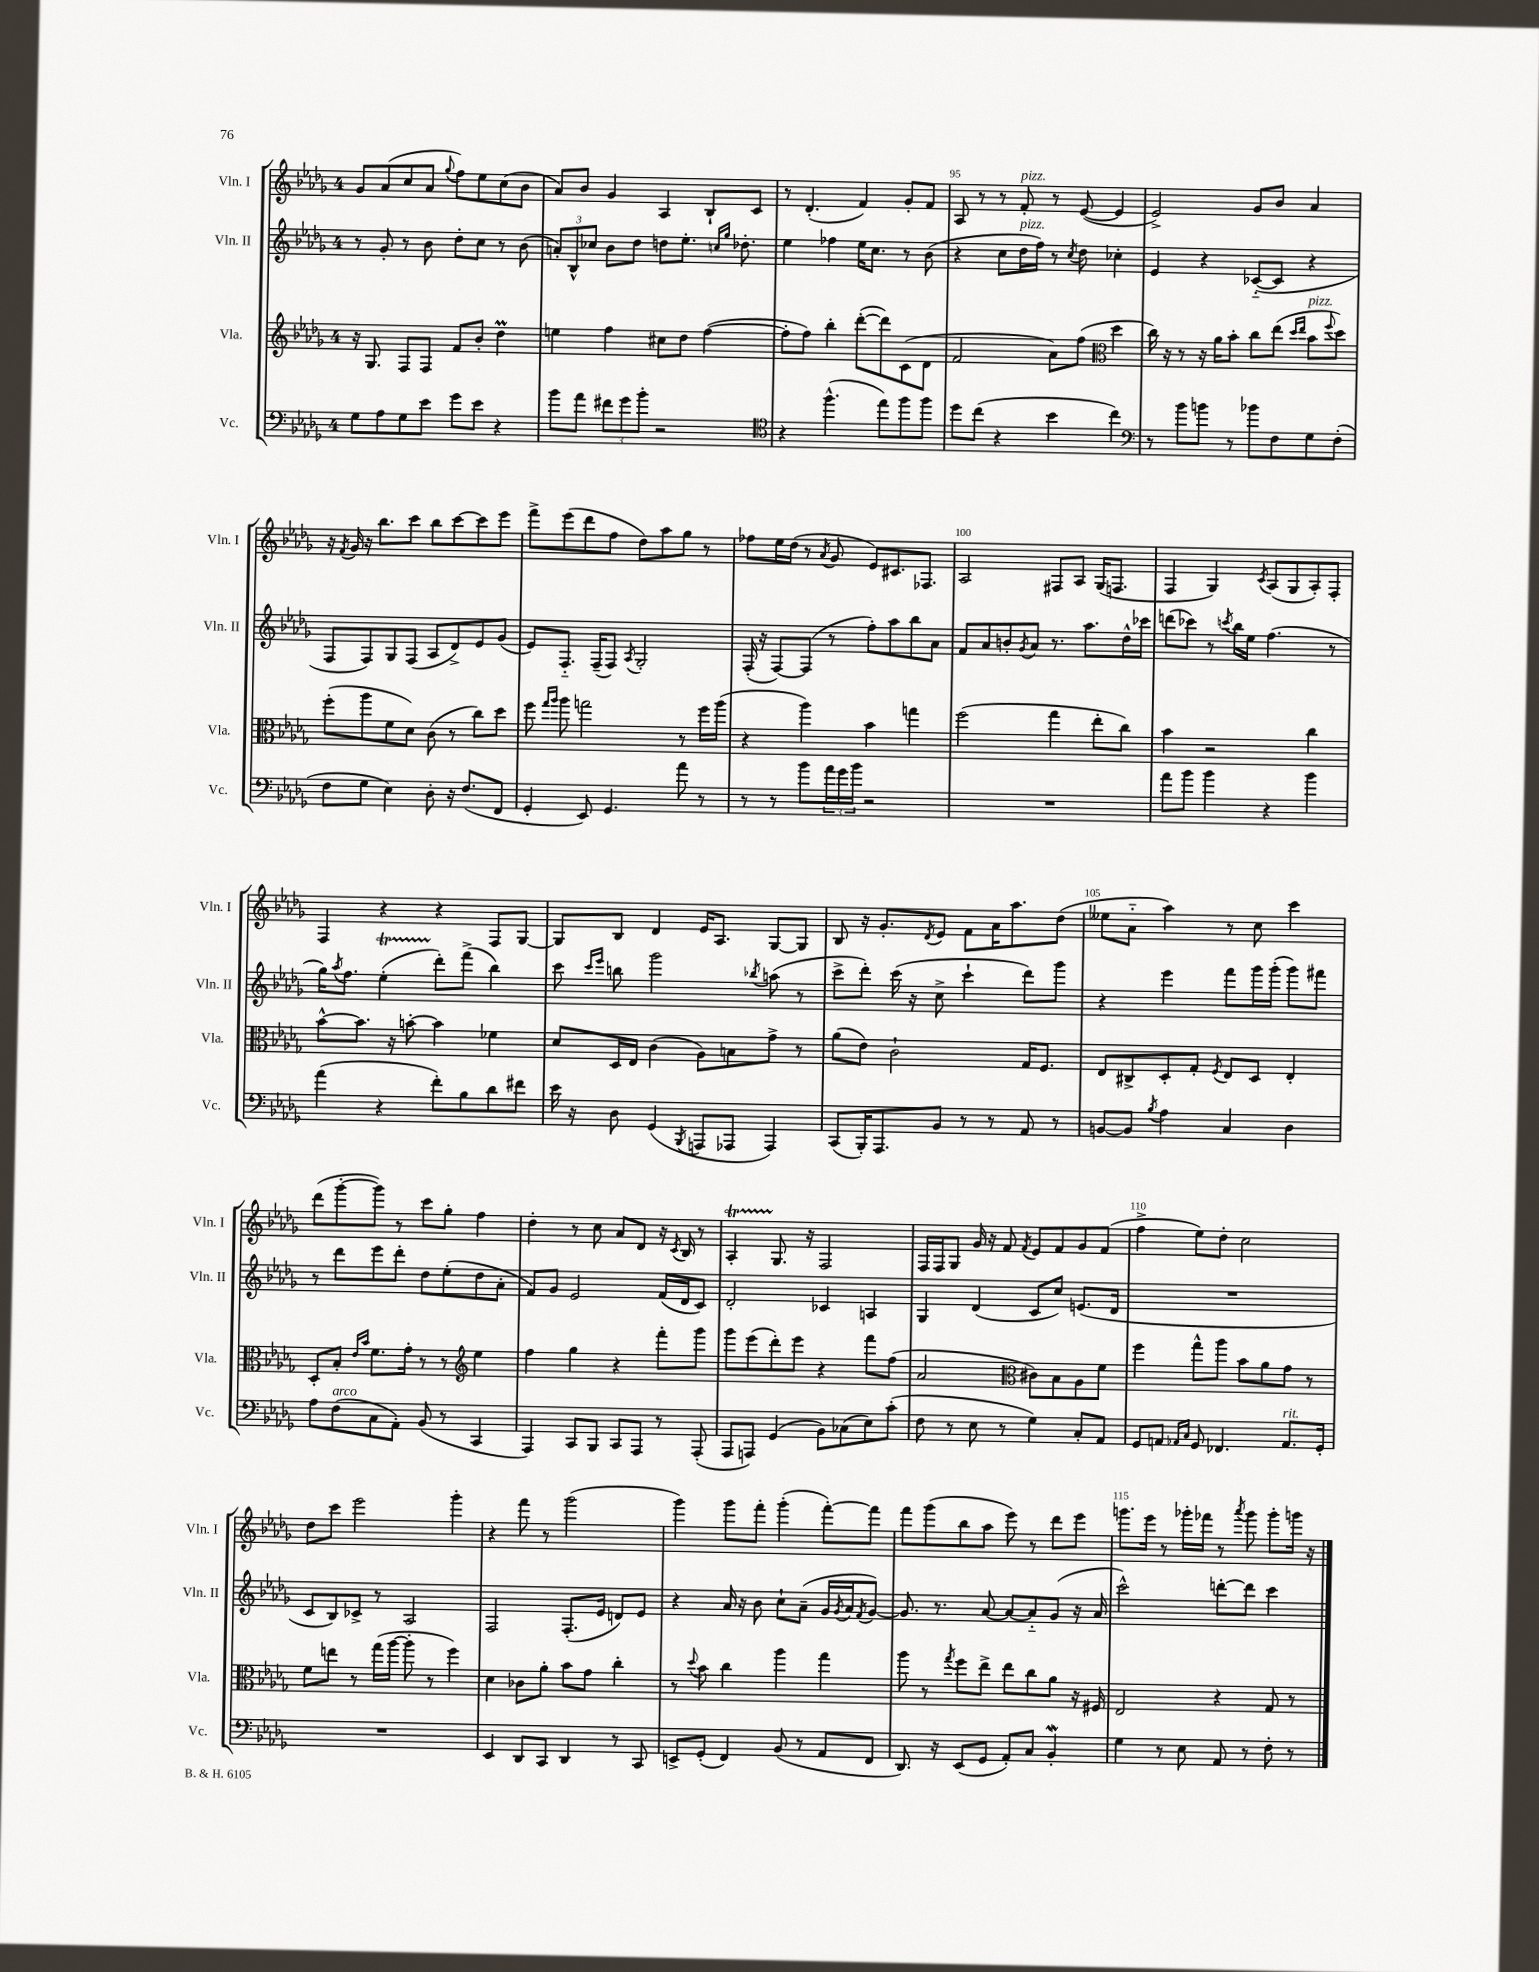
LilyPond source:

<<
\new StaffGroup <<
\new Staff = "s0" \with { instrumentName = "Vln. I" shortInstrumentName = "Vln. I" } {
    \clef treble \key des \major \once \override Staff.TimeSignature.style = #'single-digit \time 4/4
    ges'8 aes'8( c''8 aes'8 \appoggiatura { ges''8 } f''8) ees''8 c''8( bes'8 |
    aes'8) bes'8 ges'4 aes4 bes8-! c'8 |
    r8 des'4.-.( f'4) ges'8-. f'8 |
    aes8 r8 r8 f'8-.^\markup { \italic "pizz." } r8 ees'8~( ees'4 |
    ees'2->) ges'8 bes'8 aes'4 |
    r16 \acciaccatura { f'8 } ges'16 r16 bes''8. c'''8 bes''8 c'''8~ c'''8 ees'''8 |
    f'''8-> ees'''8( des'''8 f''8 des''8) aes''8 ges''8 r8 |
    fes''8 ees''16 des''16( r8 \acciaccatura { aes'8 } ges'8 ees'8) cis'8. fes8. |
    aes2 fis8 aes8 ges16( f8. |
    f4 ges4) \acciaccatura { c'8 } aes8( ges8 aes8-.) f8-. |
    f4 r4 r4 f8 ges8~ |
    ges8 bes8 des'4 ees'16 aes8. ges8~ ges8 |
    bes8 r16 ges'8.-. \acciaccatura { des'8 } ees'8 f'8 aes'16 aes''8. des''8( |
    eeses''8 aes'8-_ aes''4) r8 c''8 c'''4 |
    des'''8( ges'''8~-. ges'''8) r8 c'''8 ges''8-. f''4 |
    des''4-. r8 c''8 aes'8 des'8 r16 \acciaccatura { c'8 } bes16 r8 |
    aes4-.\startTrillSpan ges8.\stopTrillSpan r16 f2 |
    f16 f16 ges8 ges'16 r16 f'8 \acciaccatura { f'8 } ees'8 f'8 ges'8 f'8( |
    f''4-> ees''8) des''8-. c''2 |
    des''8 c'''8 ees'''2 ges'''4-. |
    r4 f'''8 r8 ges'''2( |
    ges'''4) ges'''8 f'''8-. ges'''4-.( f'''8~-.) f'''8 |
    f'''8 ges'''8( bes''8 aes''8 ees'''8) r8 des'''8 ees'''8 |
    g'''8. ees'''16 r8 ges'''16-. fes'''16 r8 \acciaccatura { aes'''8 } ges'''8 ges'''8-. g'''16 r16 \bar "|." |
}
\new Staff = "s1" \with { instrumentName = "Vln. II" shortInstrumentName = "Vln. II" } {
    \clef treble \key des \major \once \override Staff.TimeSignature.style = #'single-digit \time 4/4
    r8 ges'8-. r8 bes'8 des''8-. c''8 r8 bes'8( |
    \tuplet 3/2 { a'8-.) bes8-^ ces''8 } bes'8 des''8 d''8 ees''8.-. \grace { c''16 ges''16 } des''8.-. |
    ees''4 fes''4 ees''16 c''8. r8 bes'8( |
    r4 c''8 des''16^\markup { \italic "pizz." } f''16) r8 \acciaccatura { c''8 } des''8 ces''4-. |
    ees'4 r4 ces'8~-_( ces'8 r4 |
    f8 f8) ges8 f8( aes8 des'8->) ees'8 ges'8( |
    ees'8) f8.-_ f16--( f8) \acciaccatura { aes8 } ges2-. |
    f16-.( r16 f8~) f8( r8 f''8-.) aes''8 bes''8 aes'8 |
    f'8 aes'8 b'8-. \acciaccatura { ges'8 } aes'8 r8. aes''8. des''16-^ ces'''16 |
    d'''8( ces'''8) r8 \acciaccatura { c'''8 } bes''16 ees''16 f''4.( r8 |
    ges''16) \acciaccatura { aes''8 } f''8. ees''4-.\startTrillSpan( des'''8-.\stopTrillSpan) f'''8->( bes''4) |
    c'''8 \grace { c'''16 ees'''16 } b''8 ges'''2 \acciaccatura { bes''8 } a''8( r8 |
    c'''8-> des'''8-.) c'''16( r16 c''8-> c'''4-! des'''8) ges'''8 |
    r4 ees'''4 f'''8 ges'''16 ges'''16-.( ges'''8) fis'''8 |
    r8 des'''8 ees'''8 des'''8-. des''8 ees''8-.( des''8 aes'8-. |
    f'8) ges'8 ees'2 f'16( des'16 c'8) |
    des'2-. ces'4 a4 |
    ges4 des'4( c'8 c''8) e'8.( des'16 |
    R1 |
    c'8 bes8) ces'8-> r8 aes2 |
    f2 f8.-.( ees'16 d'8) ees'8 |
    r4 aes'16 r16 bes'8 c''8-! aes'8--( ges'16 \acciaccatura { ges'8 } aes'16 \acciaccatura { f'8 } ges'8~) |
    ges'8. r8. aes'8~ aes'8~ aes'8-_ ges'8( r16 aes'16 |
    c'''2-^) d'''8~-. d'''8 c'''4 \bar "|." |
}
\new Staff = "s2" \with { instrumentName = "Vla." shortInstrumentName = "Vla." } {
    \clef treble \key des \major \once \override Staff.TimeSignature.style = #'single-digit \time 4/4
    r16 ges8. f8 f8 f'8 bes'8-. des''4\prall |
    e''4 f''4 cis''8 des''8 f''4~( |
    f''8-. f''8) bes''4-. des'''8~-.( des'''8) c'8( des'8 |
    f'2 aes'8) f''8( \clef alto des''4 |
    c''16) r16 r8 r16 aes'16 bes'8-. c''8 ees''8( \grace { des''16 ees''16 } bes'8^\markup { \italic "pizz." } \appoggiatura { f''8 } des''8) |
    f''8-.( aes''8 f'8 des'8) c'8( r8 c''8) des''8 |
    f''8 \grace { ges''16 aes''16 } aes''8 g''2 r8 f''16 aes''16( |
    r4 aes''4) bes'4 g''4 |
    f''2( ges''4 ees''8-. c''8) |
    bes'4 r2 c''4 |
    bes'8~-^ bes'8. r16 b'8~-. b'4 fes'4 |
    des'8 des16 ees16 c'4( aes8) b8 ges'8-> r8 |
    aes'8( ees'8) c'2-! ges16 f8. |
    ees8 cis8-> des8-. ges8-. \acciaccatura { f8 } ees8 des8 ees4-. |
    des8-. bes8-. \grace { ees'16 bes'16 } f'8. ges'16-. r8 r8 \clef treble ees''4 |
    f''4 ges''4 r4 f'''8-. ges'''8 |
    ges'''8 ees'''8( des'''8-.) ees'''8 r4 f'''8 f''8( |
    aes'2 \clef alto cis'8) bes8 aes8 f'8 |
    f''4 ges''8-^ aes''8 bes'8 aes'8 ges'8 r8 |
    f'8 e''8 r8 ges''16( aes''16~ aes''8-. r8 f''4) |
    des'4 ces'8 aes'8-. bes'8 ges'8 c''4-. |
    r8 \appoggiatura { des''8 } bes'8 c''4 aes''4 ges''4 |
    aes''8 r8 \acciaccatura { ges''8 } f''8 ees''8-> ees''8 c''8 aes'8 r16 fis16 |
    ees2 r4 ges8 r8 \bar "|." |
}
\new Staff = "s3" \with { instrumentName = "Vc." shortInstrumentName = "Vc." } {
    \clef bass \key des \major \once \override Staff.TimeSignature.style = #'single-digit \time 4/4
    ges8 aes8 ges8 ees'8 ges'8 ees'8 r4 |
    bes'8 aes'8 \tuplet 3/2 { fis'8 ges'8 bes'8-. } r2 |
    \clef tenor r4 f''4.-^( ees''8) f''8 f''8 |
    des''8 c''8( r4 bes'4 c''4) |
    \clef bass r8 bes'8 b'8 r8 bes'8 f8 ges8 f8-.( |
    f8 ges8 ees4) des8-. r16 f8.( f,8 |
    ges,4-. ees,8) ges,4. aes'8 r8 |
    r8 r8 bes'8 \tuplet 3/2 { aes'16 ges'16 bes'16 } r2 |
    R1 |
    aes'8 bes'8 bes'4 r4 bes'4 |
    aes'4( r4 f'8-.) bes8 des'8 fis'8 |
    ees'16 r16 des8 ges,4( \acciaccatura { bes,,8 } a,,8 aes,,8 aes,,4) |
    c,8( bes,,16-.) aes,,8. bes,8 r8 r8 aes,8 r8 |
    b,8~ b,8 \acciaccatura { bes8 } aes4 c4 des4 |
    aes8 f8^\markup { \italic "arco" }( c8 aes,8-.) bes,8( r8 c,4 |
    aes,,4) c,8 bes,,8 c,8 aes,,8 r8 aes,,8-.( |
    aes,,8 a,,8) ges,4( bes,8) ces8( ees8) c'8-.( |
    f8 r8 ees8 r8 ges4) c8-. aes,8 |
    ges,8 a,8 \grace { aes,16 c16 } ges,8 fes,4. aes,8.^\markup { \italic "rit." } ges,16-. |
    R1 |
    ees,4 des,8 c,8 des,4 r8 c,8 |
    e,8-> ges,8-.( f,4) bes,8( r8 aes,8 f,8 |
    des,8.) r16 ees,8( ges,8 aes,8-.) c8 bes,4-.\mordent |
    ges4 r8 ees8 aes,8 r8 f8-. r8 \bar "|." |
}
>>
>>
\layout { \context { \Score currentBarNumber = #92 \override BarNumber.break-visibility = ##(#f #t #t) barNumberVisibility = #(every-nth-bar-number-visible 5) } }
